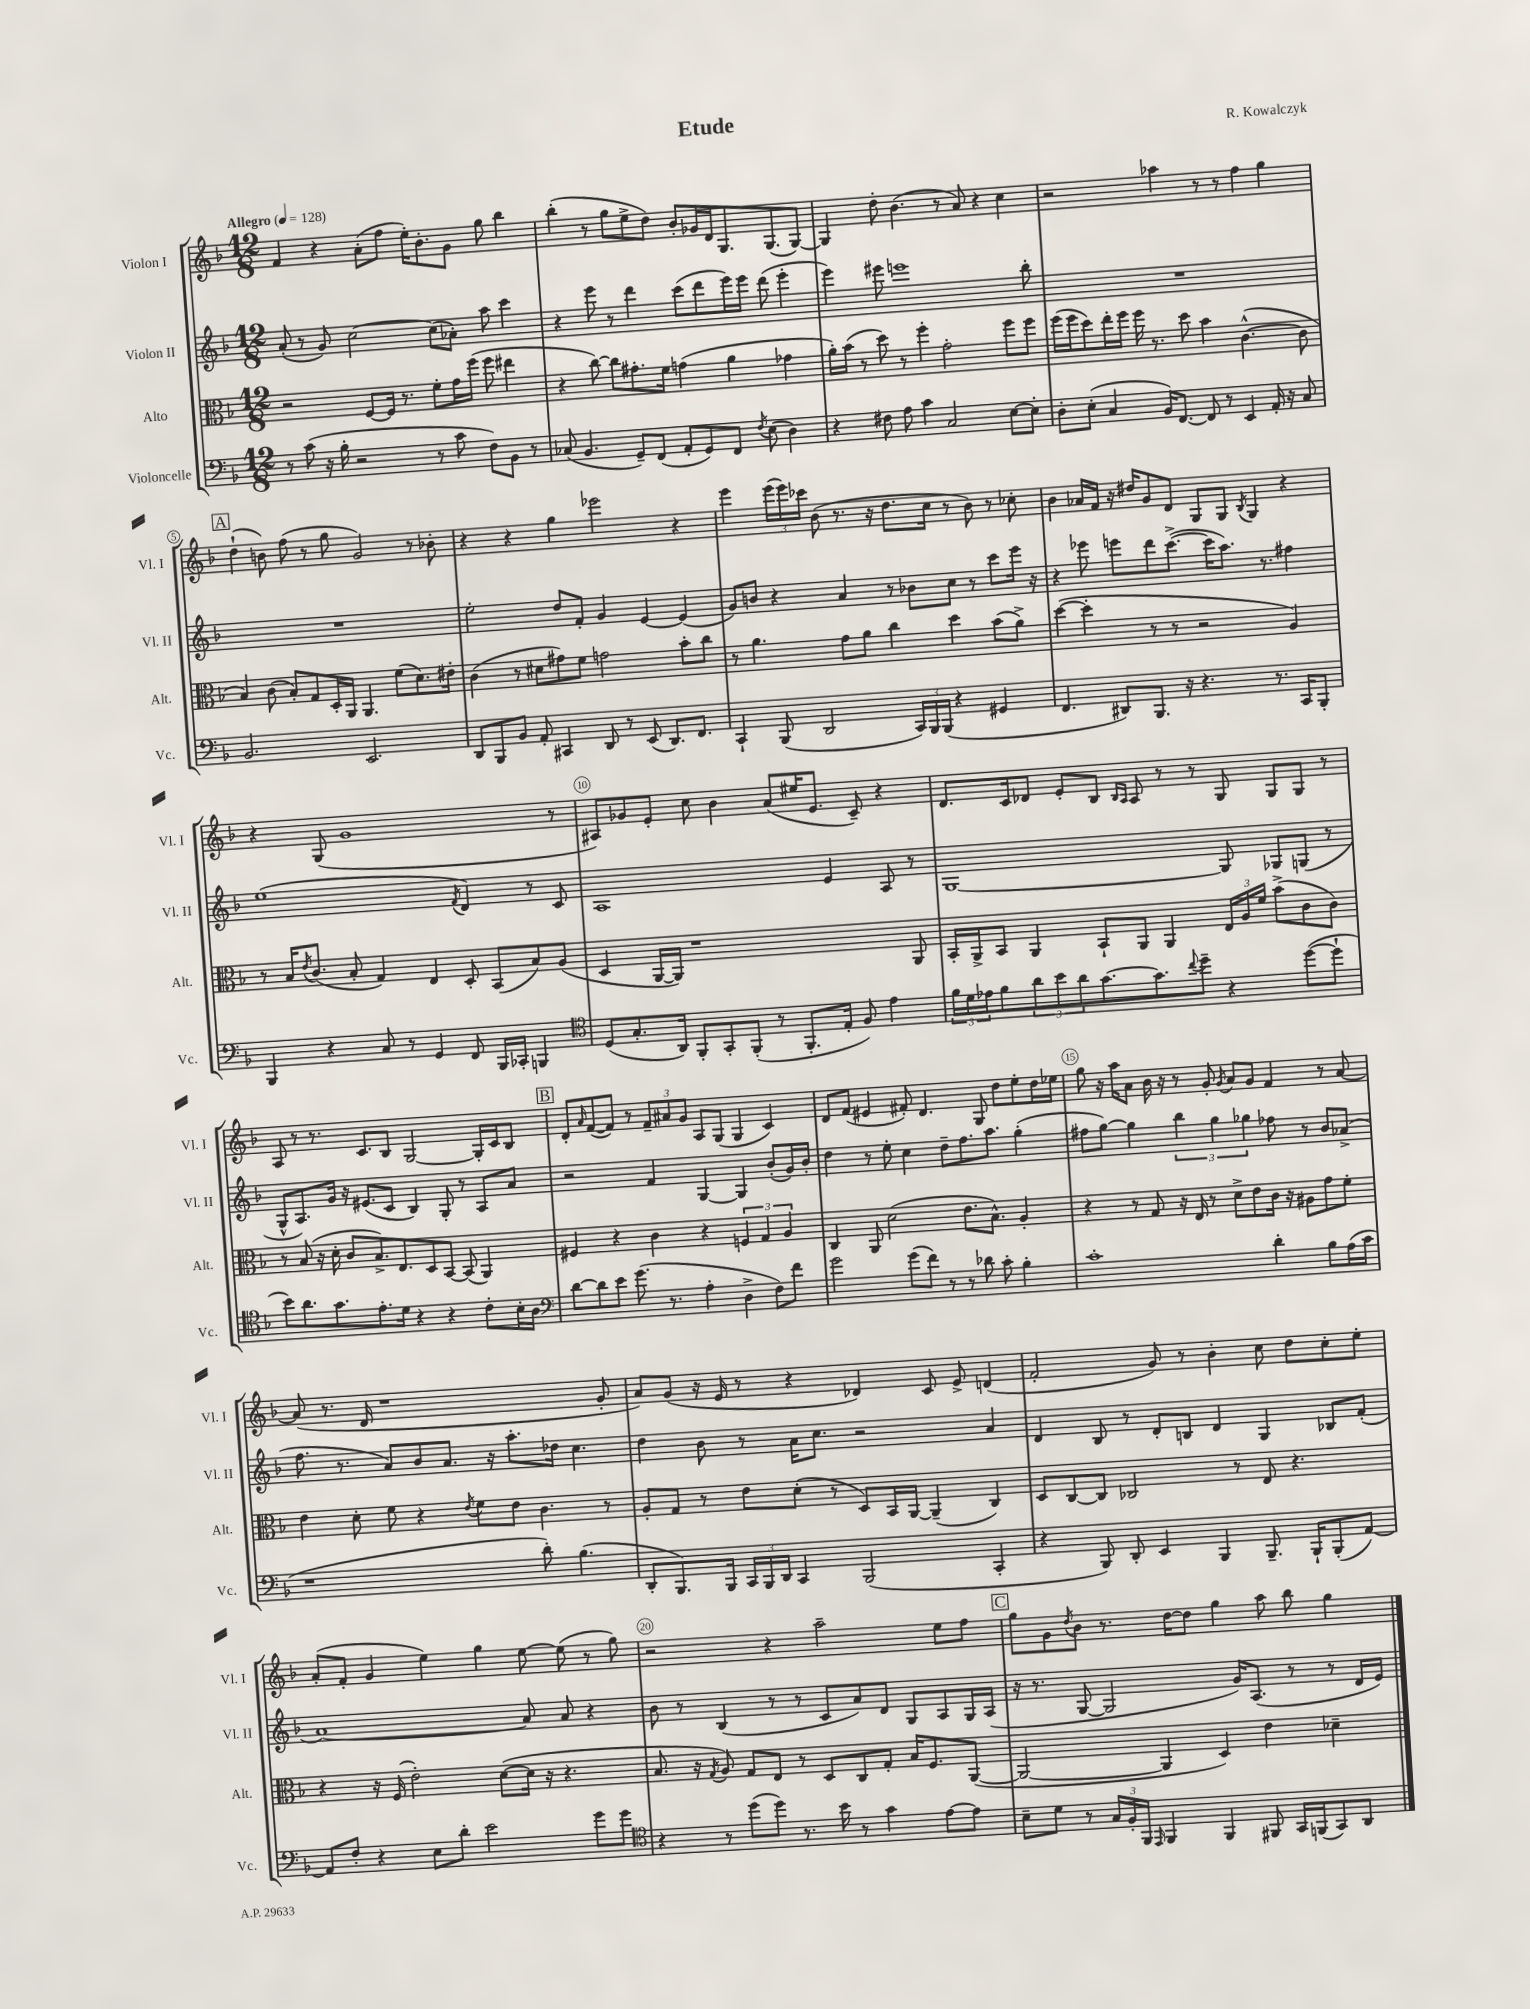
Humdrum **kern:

**kern	**kern	**kern	**kern
*staff4	*staff3	*staff2	*staff1
*clefF4	*clefC3	*clefG2	*clefG2
*k[b-]	*k[b-]	*k[b-]	*k[b-]
*M12/8	*M12/8	*M12/8	*M12/8
*MM128	*MM128	*MM128	*MM128
8r	2r	(8a'	4f
(8c	.	8r	.
16r	.	8g)	4r
16B-'	.	.	.
2r	.	[2cc	.
.	[8F	.	(8a'
.	16F]	.	8ff
.	8.r	.	.
.	.	.	16ee')
.	.	.	8.b-'
8r	8f'	(8cc]	.
8c	16g	8a-')	8g
.	(16ff	.	.
8F)	8ff	8aa	8gg
8BB-	4ee#	4ccc	4bb-
8r	.	.	.
=	=	=	=
(8C-	4r	4r	(4bb-'
4.BB-	.	.	.
.	[8cc)	8eee	8r
.	8cc]	8r	8gg
8GG~)	8.g#'	4ddd	8ee^
(8FF	.	.	8dd)
.	16f	.	.
8AA'	(4g	(8ccc	8b-'
8GG)	.	8ddd	16g-
.	.	.	16d
8FF	4a	16eee)	8.G
.	.	16eee	.
8qF	.	.	.
(8E	.	(8ddd	.
.	.	.	(8.G
4D)	4g-	4eee'	.
.	.	.	[8G)
=	=	=	=
4r	16a')	4eee)	4G]
.	(16b-	.	.
.	8r	.	.
8F#	8dd)	8eee#	8dd'
8A	8r	1eee	(4.b-
4c	4ff'	.	.
2C	2g'	.	8r
.	.	.	8a)
.	.	.	4r
[8E	8ff	.	4cc
8E']	8ff	8bb-'	.
=	=	=	=
8D'	(16ff	1.r	2r
.	16ff	.	.
(8E'	8dd)	.	.
4C	16ee'	.	.
.	16ff	.	.
.	16ff	.	.
.	8.r	.	.
16BB-)	.	.	4aa-
[8.FF	.	.	.
.	8dd	.	.
8FF]	4b-	.	8r
8r	.	.	8r
4EE	([4.c^^	.	4ff
16AA'	.	.	4gg
16r	.	.	.
8C	8c]	.	.
=	=	=	=
2.BB-	4B-)	1.r	(4dd`
.	(8c	.	8b)
.	8B-')	.	(8ff
.	8G	.	8r
.	16D'	.	8gg
.	16AA	.	.
2.EE	4.AA	.	2g)
.	(8f	.	.
.	8.d)	.	8r
.	.	.	8b-'
.	16e#'	.	.
=	=	=	=
8DD	(4c	2ee'	4r
8BBB-	.	.	.
8BB-	8r	.	4r
8AA'	8d#	.	.
4CC#	8g#)	8dd	4gg
.	8f	8f'	.
8DD	2g	4g	2eee-
8r	.	.	.
(8EE	.	[4e	.
8.DD)	.	.	.
.	8b-'	(4e]	4r
8.FF	.	.	.
.	8cc	.	.
=	=	=	=
4CC`	8r	8g)	4eee
.	4.a	8b	.
(8BBB-	.	4r	(24eee
.	.	.	24eee)
.	.	.	24ccc-
2DD	.	.	(8b-
.	8g	4a	8.r
.	8a	.	.
.	.	.	16r
.	4cc	8r	8.dd
24CC)	.	8b-	.
24BBB-	.	.	.
.	.	.	16cc
(24BBB-	.	.	.
4r	4dd	8cc	8r
.	.	8r	8b-)
4GG#	(8b-	8ccc	8r
.	8a^)	16eee	8cc-'
.	.	16r	.
=	=	=	=
4.FF	([4dd	4r	4b-
.	4dd']	8eee-	16a-
.	.	.	16f
8DD#)	.	8eee	16r
.	.	.	16dd#
8.BBB-	8r	8ddd	8g
.	8r	([8.ccc^	8d
16r	.	.	.
4.r	2r	.	8G
.	.	16ccc]	.
.	.	8.aa)	8G
.	.	.	8qB-
.	.	.	4G
.	.	8.r	.
8.r	.	.	.
.	4A)	4ff#	4r
16CC	.	.	.
8BBB-'	.	.	.
=	=	=	=
4BBB-	8r	(1ee	4r
.	16B-	.	.
.	8qe	.	.
.	(8.c	.	.
4r	.	.	(8G
.	8B-'	.	1g
8C	4G)	.	.
8r	.	.	.
4GG	4E	.	.
.	.	8qf	.
8FF	8D'	4d)	.
16BBB-	(8BB-	.	.
16CC-'	.	.	.
4BBB	8B-)	8r	.
.	(8A	8c	8r
=	=	=	=
*clefC4	*	*	*
(8D	4D	1A	8A#)
8.G'	.	.	8g-
.	[16AA	.	8e'
16AA)	16AA])	.	.
8FF'	1r	.	8cc
8GG'	.	.	4b-
(8FF'	.	.	.
8r	.	.	(8a
8.FF'	.	.	16ee#
.	.	.	8.e
.	.	4e	.
16E'	.	.	.
8F)	.	.	8c~)
4e	.	8A	4r
.	8AA	8r	.
=	=	=	=
24f	16BB-'	[1G	8.d
24d	.	.	.
.	16AA^	.	.
24e-	.	.	.
8f	8BB-	.	.
.	.	.	16c
12a	4AA	.	8d-
12b-	.	.	.
.	.	.	8e'
12a	.	.	.
[8.g	8BB-`	.	8B-
.	.	.	16qqB-
.	.	.	16qqA
.	8AA	.	8A
8.g]	.	.	.
.	4AA	.	8r
8qqcc	.	.	.
8dd~	.	.	8r
4r	24E	8G]	8G
.	24A	.	.
.	24f	.	.
.	(8b-^	8G-	8G
([8dd	8c	(8G	8G
8dd`]	8c)	8r	8r
=	=	=	=
8b-)	8r	8G^^	8A
8.a	(8B-	8.A)	8r
.	16r	.	8.r
8.g	16d'	16g	.
.	8c	16r	.
.	.	(8.e#	8.c
8.e'	8.B-^)	.	.
.	.	8c	8B-
16d	8.E	.	.
4r	.	4B-)	[2G
.	8D	.	.
4r	[8BB-	8G'	.
.	(8BB-]	8r	.
8c'	4AA)	8A	16G']
.	.	.	16c
16B-'	.	8a	8B-
16A	.	.	.
=	=	=	=
*clefF4	*	*	*
[8d	4F#	2r	8d'
.	.	.	16qqa
8d]	.	.	([8f
8e	4r	.	8f])
(8.g	.	.	8r
.	4c	4f	12f~
8.r	.	.	.
.	.	.	12a#
.	.	.	12g
4A'	4r	[4G	8A
.	.	.	(8G
4D^	6F	4G]	4G
.	6G	.	.
8F)	.	(8b-'	4c)
.	6A	.	.
8f	.	16g)	.
.	.	16b-'	.
=	=	=	=
2g	4C	4dd	8d
.	.	.	(8f
.	8AA	8r	4e#
.	(2d	8ee'	.
(8g	.	4cc	8f#')
8f)	.	.	4.d
8r	.	8dd~	.
8r	8.e	8.ff	.
8d-	.	.	8G
.	8.B-^^)	8.aa	.
8c'	.	.	8dd
4B-'	4A'	(4gg'	8ee'
.	.	.	16dd
.	.	.	16ee-
=	=	=	=
1c'	4r	8ff#	8gg
.	.	[8gg)	16r
.	.	.	16aa
.	8r	4gg]	8a
.	8G	.	16b-
.	.	.	16r
.	16r	6bb-	8r
.	16E	.	.
.	8r	.	8g'
.	.	6gg	.
.	.	.	8qg
.	8d^	.	8a
.	.	6gg-	.
.	8e	.	8g
4d'	16c	8ff-	4f
.	16r	.	.
.	8A#	8r	.
8B-	8g	8b-	8r
(16A	8f'	(8a-^	[8a
16c	.	.	.
=	=	=	=
1r	4e	8.ff	(8a]
.	.	.	8.r
.	.	8.r	.
.	8d'	.	.
.	.	.	16d
.	8f	8a)	1r
.	4r	8b-	.
.	.	8.a	.
.	8qe	.	.
.	8f	.	.
.	.	16r	.
.	8e	8.aa'	.
8d')	4.c	.	.
.	.	16dd-	.
(4.B-	.	4.cc	.
.	8r	.	8g'
=	=	=	=
8DD'	8A'	4dd	8a)
8.BBB-)	8G	.	(8g
.	8r	8b-	16r
16BBB-	.	.	16e
24CC	8e	8r	8r
24BBB-	.	.	.
24DD	.	.	.
4CC	(8d'	16a	4r
.	.	8.cc	.
.	8r	.	.
(2BBB-	8D)	2r	4d-)
.	16BB-	.	.
.	[16AA	.	.
.	(4AA~]	.	8c
.	.	.	8e^
4CC'	4C)	4a	(4d
=	=	=	=
4r	8D	4d	2f'
.	[8C	.	.
8BBB-)	8C]	8B-	.
8DD'	2C-	8r	.
4EE	.	8d'	8g)
.	.	8B	8r
4BBB-	.	4d	4b-'
.	8r	.	.
8.BBB-~	8E	4G	8cc
.	4.r	.	8dd
16BBB-`	.	.	.
(8BBB-'	.	8B-	8cc'
[8AA)	.	(8f'	8ee'
=	=	=	=
8AA]	4r	[1a)	(8a'
8F'	.	.	8f'
4r	16r	.	4g
.	(16F	.	.
.	2e')	.	.
8E	.	.	4ee)
8d'	.	.	.
2e	.	.	4gg
.	([8d	.	.
.	16d]	8a]	[8ee
.	16r	.	.
.	4.r	8a	(8ee]
8g	.	4r	8r
8g	.	.	8gg)
=	=	=	=
*clefC4	*	*	*
4r	8.B-	8b-	2r
.	.	8r	.
.	16r	.	.
.	8qG	.	.
8r	8A)	(4B-	.
(8dd	8G	.	.
8dd)	8E	8r	4r
8.r	8r	8r	.
.	8D	8c	2aa~
16b-	.	.	.
8r	8C	8a)	.
4g	8G'	8d	.
.	16B-	8G	.
.	8.F	.	.
[8e	.	8A	8ee
8e]	([8AA	16G	8ff
.	.	(16A	.
=	=	=	=
8B-~	2AA_	16r	8gg
.	.	8.r	.
8d	.	.	8g
.	.	.	8qdd
8r	.	[8G	8b-
24G	.	2G]	8.r
24F'	.	.	.
24FF	.	.	.
16qqEE	.	.	.
4FF	4AA]	.	.
.	.	.	[16dd
.	.	.	8dd]
4FF	4D)	.	4gg
.	.	16g)	.
.	.	(8.A	.
8FF#	4e	.	8aa
16GG	.	8r	8bb-
(16FF	.	.	.
8GG)	4d-~	8r	4gg
8AA	.	16d	.
.	.	16e)	.
==	==	==	==
*-	*-	*-	*-
